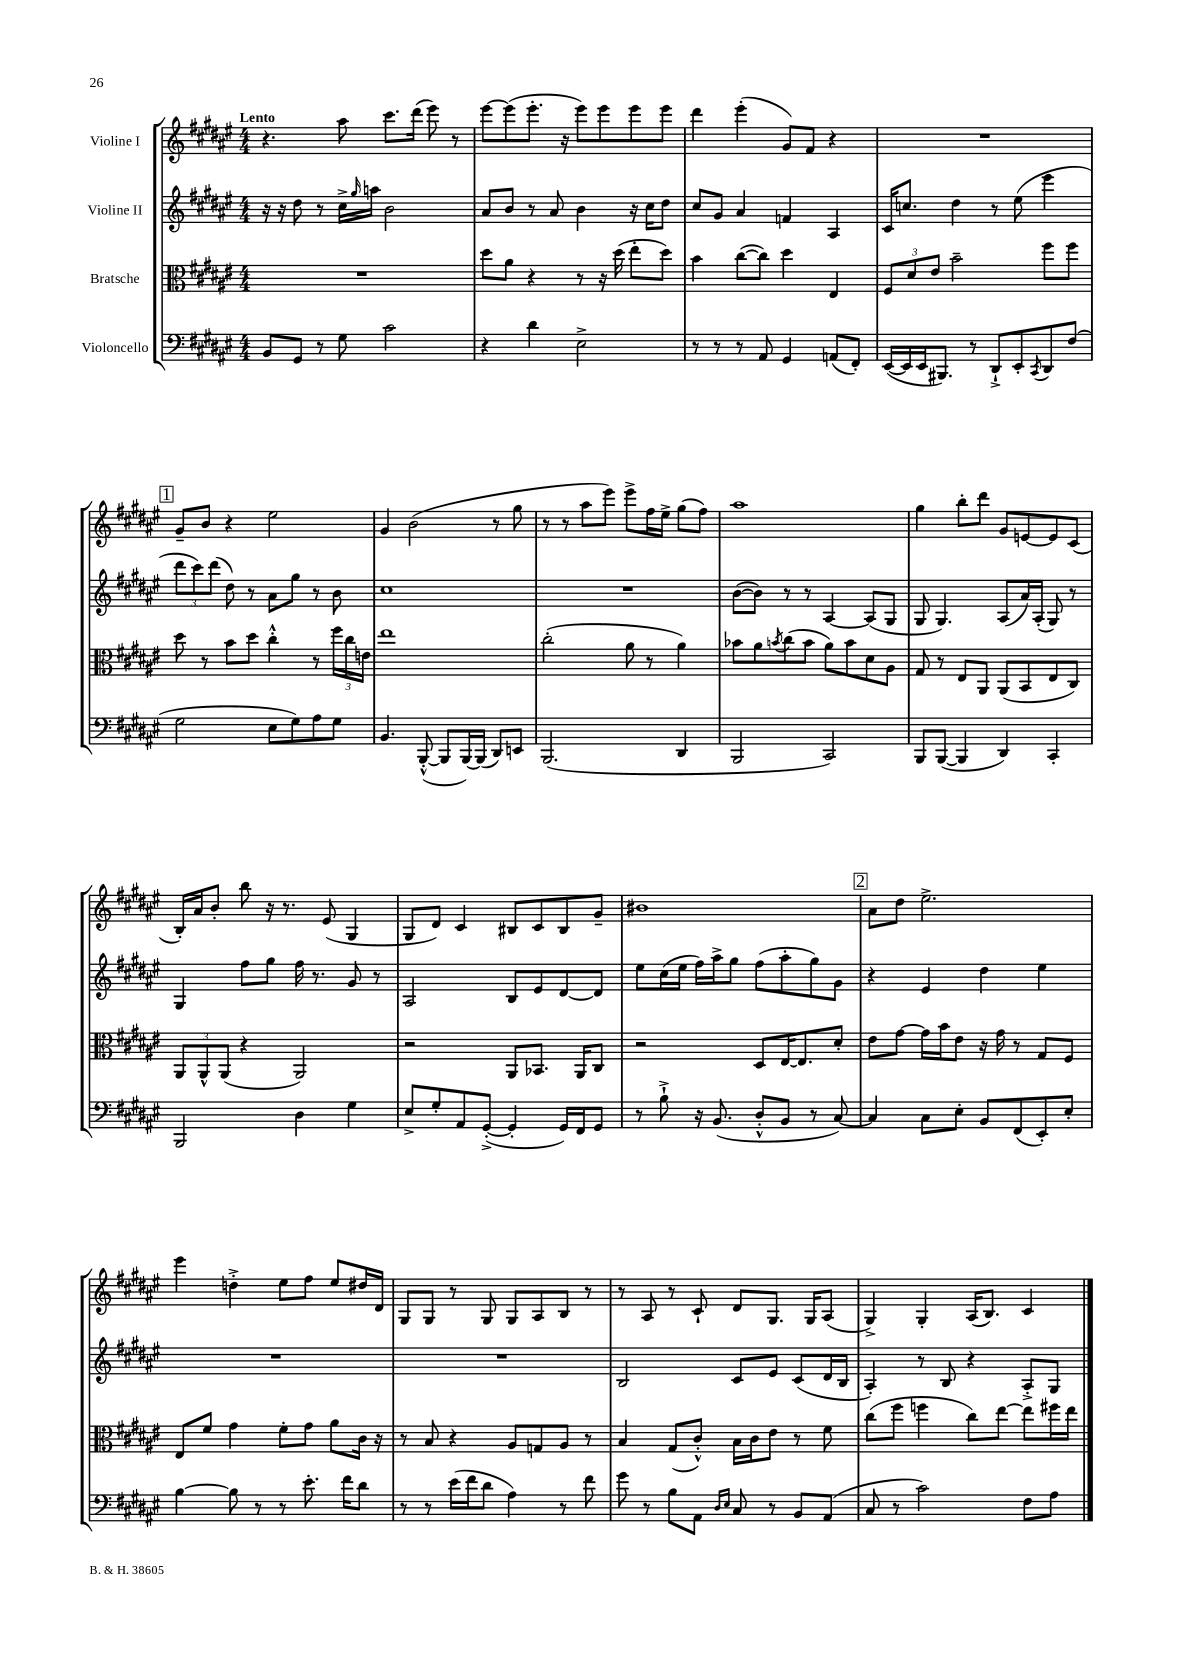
<<
\new StaffGroup <<
\new Staff = "s0" \with { instrumentName = "Violine I" } {
    \clef treble \key fis \major \numericTimeSignature \time 4/4 \tempo "Lento"
    r4. ais''8 cis'''8. dis'''16( eis'''8) r8 |
    eis'''8~ eis'''8( eis'''8.-. r16 eis'''8) eis'''8 eis'''8 eis'''8 |
    dis'''4 eis'''4-.( gis'8) fis'8 r4 |
    R1 |
    \mark \markup { \box "1" } gis'8-- b'8 r4 eis''2 |
    gis'4 b'2( r8 gis''8 |
    r8 r8 ais''8 eis'''8) eis'''8-> fis''16 eis''16-> gis''8( fis''8) |
    ais''1 |
    gis''4 b''8-. dis'''8 gis'8 e'8~ e'8 cis'8( |
    b16-.) ais'16 b'8-. b''8 r16 r8. eis'8( gis4 |
    gis8 dis'8) cis'4 bis8 cis'8 bis8 gis'8-- |
    bis'1 |
    \mark \markup { \box "2" } ais'8 dis''8 eis''2.-> |
    eis'''4 d''4-.-> eis''8 fis''8 eis''8 dis''16 dis'16 |
    gis8 gis8 r8 gis8 gis8 ais8 b8 r8 |
    r8 ais8 r8 cis'8-! dis'8 gis8. gis16 ais8( |
    gis4->) gis4-. ais16( b8.) cis'4 \bar "|." |
}
\new Staff = "s1" \with { instrumentName = "Violine II" } {
    \clef treble \key fis \major \numericTimeSignature \time 4/4
    r16 r16 dis''8 r8 cis''16-> \grace { gis''16 } a''16 b'2 |
    ais'8 b'8 r8 ais'8 b'4 r16 cis''16 dis''8 |
    cis''8 gis'8 ais'4 f'4 ais4 |
    cis'16 c''8. dis''4 r8 eis''8( eis'''4 |
    \mark \markup { \box "1" } \tuplet 3/2 { dis'''8 cis'''8) dis'''8( } dis''8) r8 ais'8 gis''8 r8 b'8 |
    cis''1 |
    R1 |
    b'8~( b'8) r8 r8 ais4~ ais8( gis8 |
    gis8 gis4.) ais8( ais'16) ais16-.( gis8) r8 |
    gis4 fis''8 gis''8 fis''16 r8. gis'8 r8 |
    ais2 b8 eis'8 dis'8~ dis'8 |
    eis''8 cis''16( eis''16 fis''16) ais''16-> gis''8 fis''8( ais''8-. gis''8) gis'8 |
    \mark \markup { \box "2" } r4 eis'4 dis''4 eis''4 |
    R1 |
    R1 |
    b2 cis'8 eis'8 cis'8( dis'16 b16 |
    ais4-.) r8 b8 r4 ais8-.-> gis8 \bar "|." |
}
\new Staff = "s2" \with { instrumentName = "Bratsche" } {
    \clef alto \key fis \major \numericTimeSignature \time 4/4
    R1 |
    dis''8 ais'8 r4 r8 r16 dis''16( eis''8-. dis''8) |
    b'4 cis''8~( cis''8) dis''4 eis4 |
    \tuplet 3/2 { fis8 dis'8 eis'8 } b'2-- fis''8 fis''8 |
    \mark \markup { \box "1" } dis''8 r8 b'8 dis''8 cis''4-.-^ r8 \tuplet 3/2 { fis''16 cis''16 e'16 } |
    eis''1 |
    cis''2-.( ais'8 r8 ais'4) |
    bes'8 ais'8 \acciaccatura { b'8 } cis''8( b'8 ais'8) b'8 dis'8 ais8 |
    gis8 r8 eis8 ais,8 ais,8( b,8 eis8 cis8) |
    \tuplet 3/2 { ais,8 ais,8-^ ais,8( } r4 ais,2) |
    r2 ais,8 bes,8. ais,16 cis8 |
    r2 dis8 eis16~ eis8. dis'8-. |
    \mark \markup { \box "2" } eis'8 gis'8~ gis'16 b'16 eis'8 r16 gis'16 r8 gis8 fis8 |
    eis8 fis'8 gis'4 fis'8-. gis'8 ais'8 cis'16 r16 |
    r8 b8 r4 ais8 g8 ais8 r8 |
    b4 gis8( cis'8-.-^) b16 cis'16 eis'8 r8 fis'8 |
    cis''8( fis''8 f''4 cis''8) eis''8~ eis''8 fis''16 eis''16 \bar "|." |
}
\new Staff = "s3" \with { instrumentName = "Violoncello" } {
    \clef bass \key fis \major \numericTimeSignature \time 4/4
    b,8 gis,8 r8 gis8 cis'2 |
    r4 dis'4 eis2-> |
    r8 r8 r8 ais,8 gis,4 a,8( fis,8-.) |
    eis,16~( eis,16 eis,16 bis,,8.) r8 dis,8-!-> eis,8-. \acciaccatura { cis,8 } dis,8 fis8( |
    \mark \markup { \box "1" } gis2 eis8 gis8) ais8 gis8 |
    b,4. b,,8~-.-^( b,,8 b,,16~) b,,16( dis,8) e,8 |
    b,,2.( dis,4 |
    b,,2 cis,2) |
    b,,8 b,,8~( b,,4 dis,4) cis,4-. |
    b,,2 dis4 gis4 |
    eis8-> gis8-. ais,8 gis,8~-.->( gis,4-. gis,16) fis,16 gis,8 |
    r8 b8-!-> r16 b,8.( dis8-.-^ b,8 r8 cis8~) |
    \mark \markup { \box "2" } cis4 cis8 eis8-. b,8 fis,8( eis,8-.) eis8-. |
    b4~ b8 r8 r8 eis'8.-. fis'16 dis'8 |
    r8 r8 eis'16( fis'16 dis'8 ais4) r8 fis'8 |
    gis'8 r8 b8 ais,8 \grace { dis16 eis16 } cis8 r8 b,8 ais,8( |
    cis8 r8 cis'2) fis8 ais8 \bar "|." |
}
>>
>>
\layout { \context { \Score \remove "Bar_number_engraver" } }
